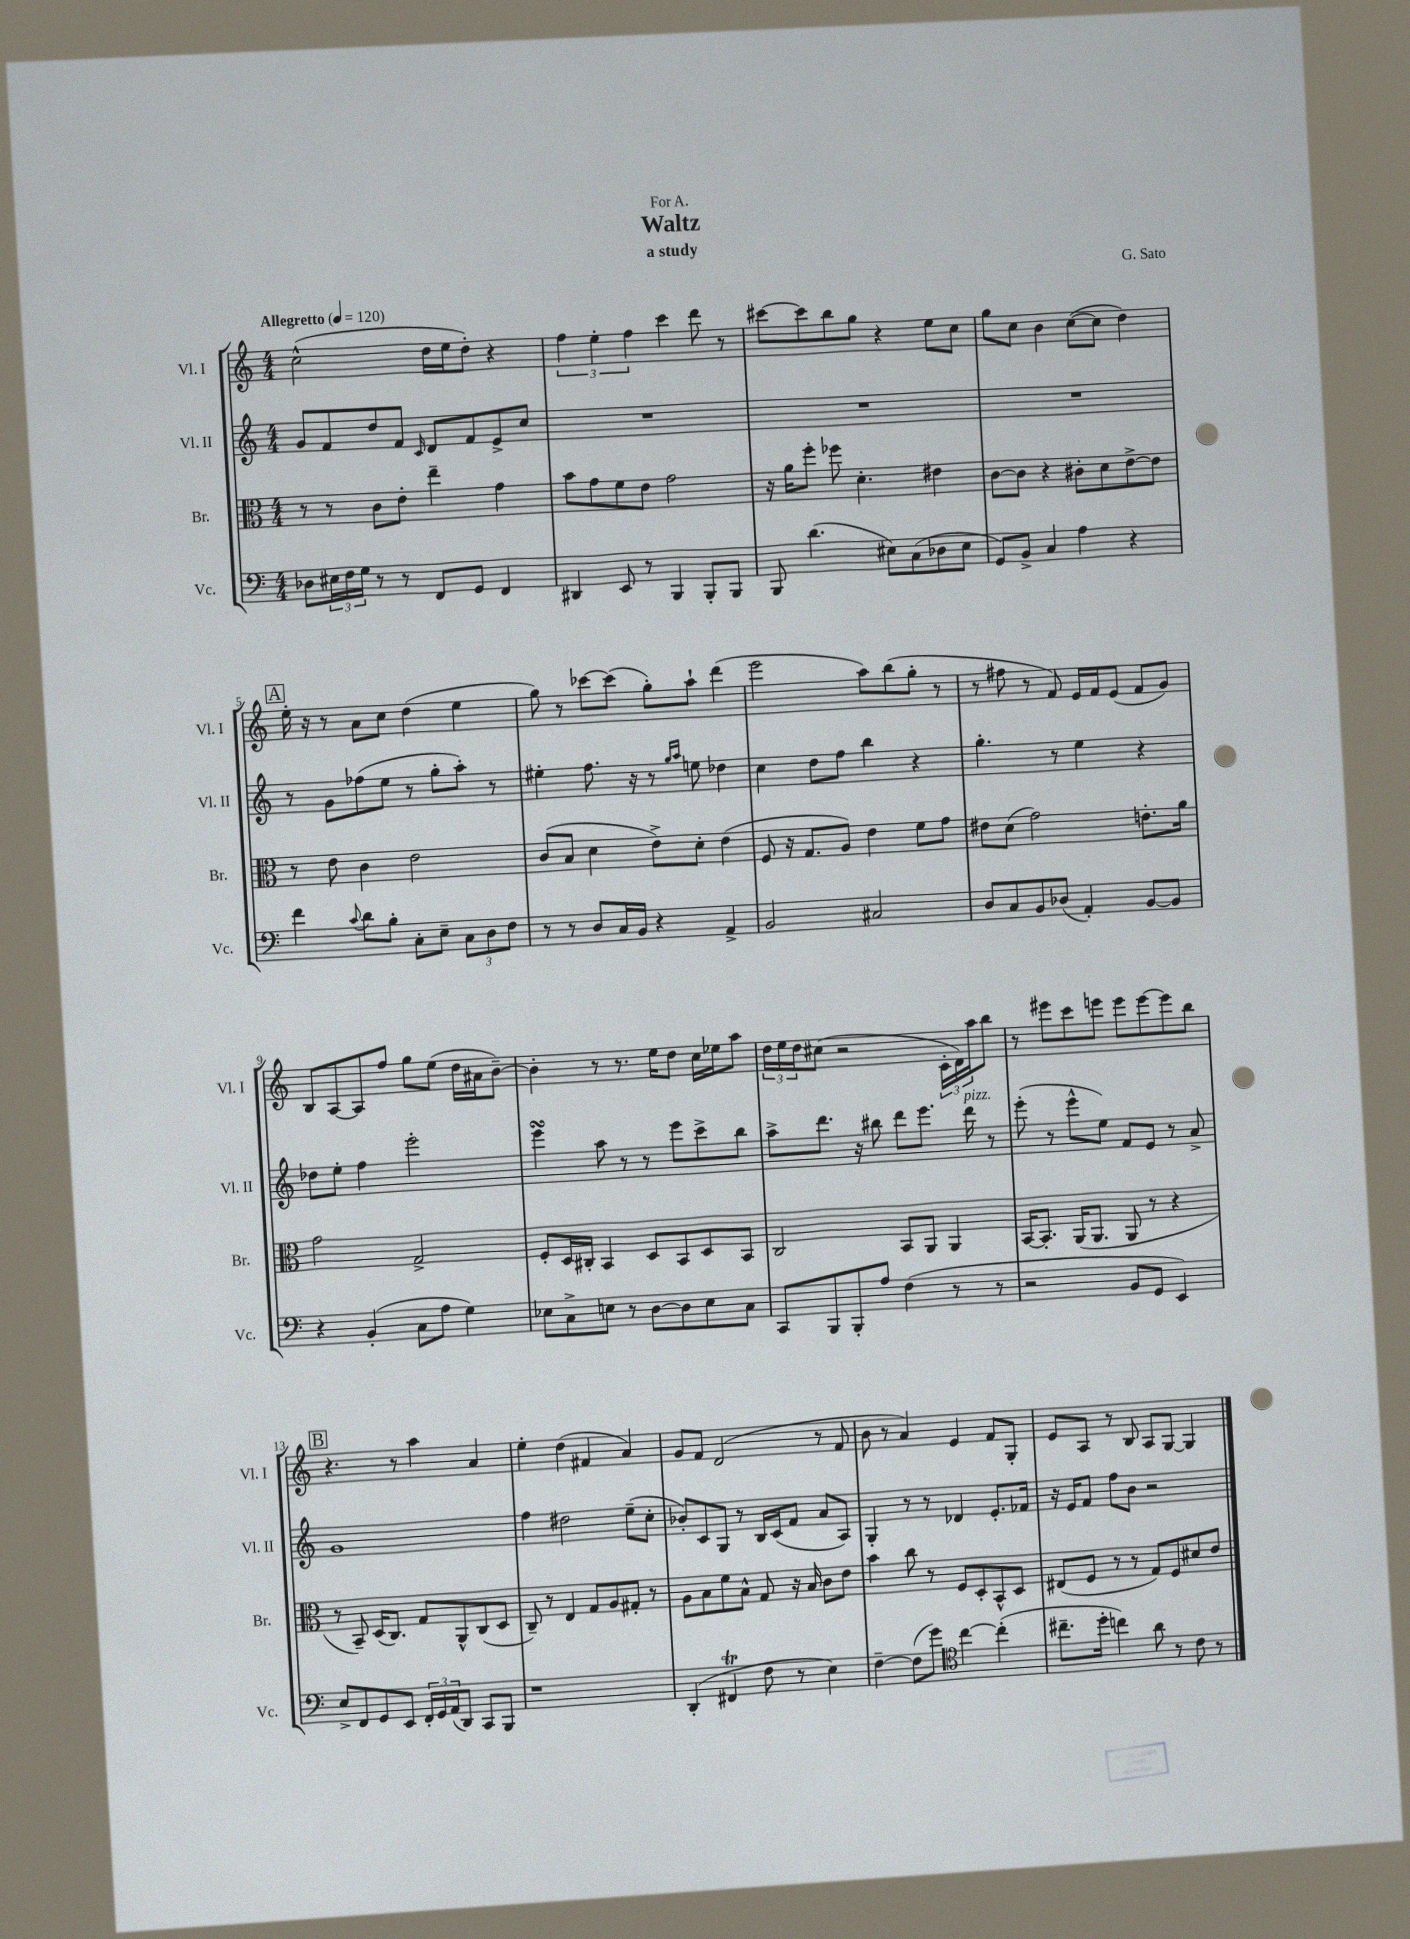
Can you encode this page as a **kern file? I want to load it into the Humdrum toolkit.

**kern	**kern	**kern	**kern
*staff4	*staff3	*staff2	*staff1
*clefF4	*clefC3	*clefG2	*clefG2
*k[]	*k[]	*k[]	*k[]
*M4/4	*M4/4	*M4/4	*M4/4
*MM120	*MM120	*MM120	*MM120
8D-\L	8r	8g/L	(2cc^^\
24E#\L	8r	8f/	.
24F\	.	.	.
24G\JJ	.	.	.
8r	8c\L	8dd/	.
8r	8e'\J	8f/J	.
.	.	16qqc/	.
8FF/L	4ee~\	8d/L	16dd\LL
.	.	.	16ee\J
8GG/J	.	8f/	8dd'\J)
4FF/	4g\	8e^/	4r
.	.	8cc/J	.
=	=	=	=
4DD#/	8b\L	1r	6ff\
.	8g\	.	.
.	.	.	6ee'\
8EE/	8f\	.	.
.	.	.	6ff\
8r	8e\J	.	.
4BBB/	2g\	.	4ccc\
8BBB'/L	.	.	8ddd\
8BBB/J	.	.	8r
=	=	=	=
8BBB/	16r	1r	[8ccc#\L
.	16a\LK	.	.
(4.d\	8ff'\J	.	8ccc#\]
.	8ff-\	.	8bb\
.	4.d'\	.	8gg\J
8E#\L)	.	.	4r
(8C\	.	.	.
8D-\	4e#\	.	8ee\L
8E#\J	.	.	8cc\J
=	=	=	=
8GG/L)	[8c\L	1r	8gg\L
8BB^/J	8c\]J	.	8cc\J
4C/	4r	.	4b\
4A\	8c#'\L	.	([8cc\L
.	8d\	.	8cc\]J
4r	[8e^\	.	4dd\)
.	8e\]J	.	.
=	=	=	=
4f\	8r	8r	16ee'\
.	.	.	16r
.	8e\	8g\L	8r
8qqc/	.	.	.
8d\L	4c\	(8ff-\	8a\L
8B'\J	.	8ee\J	8cc\J
8C'\L	2e\	8r	(4dd\
8E~\J	.	8gg'\L	.
12C\L	.	8aa'\J)	4ee\
12D\	.	.	.
.	.	8r	.
12F\J	.	.	.
=	=	=	=
8r	(8c/L	4ee#'\	8gg\)
8r	8B/J	.	8r
8D/L	4d\	8.ff\	[8ccc-\L
16C/L	.	.	(8ccc-\]J
16BB/JJ	.	16r	.
4r	8e^\L)	8r	8gg'\L)
.	.	16qqgg/LL	.
.	.	16qqaa/JJ	.
.	8d'\J	8ee\	8aa`\J
4AA^/	(4e\	4dd-\	(4ddd\
=	=	=	=
2BB/	8F/	4cc\	2eee\
.	16r	.	.
.	8.G/L	.	.
.	.	8dd\L	.
.	8A/J)	8ff\J	.
2C#/	4e\	4bb\	8aa\L)
.	.	.	(8bb\
.	8f\L	4r	8gg'\J
.	8g\J	.	8r
=	=	=	=
8D/L	8e#\L	4.gg'\	8r
8C/	(8d\J	.	8ff#\
8BB/	2g\)	.	8r
(8D-/J	.	8r	8f/)
4AA'/)	.	4ee\	16e/LL
.	.	.	16f/J
.	.	.	(8e/J
[8BB/L	8.e'\L	4r	8f/L
8BB/]J	.	.	8g/J)
.	16a\Jk	.	.
=	=	=	=
4r	2g\	8dd-\L	8B/L
.	.	8ee'\J	[8A/
(4BB'/	.	4ff\	8A/]
.	.	.	8ff/J
8C\L	2G^/	2eee'\	8gg\L
8A\J	.	.	(8ee\J
4G\)	.	.	16dd\LL
.	.	.	16a#\J
.	.	.	[8b~\J)
=	=	=	=
8E-\L	8F'/L	4eee\	4b'\]
8C^\	16D/L	.	.
.	16C#'/JJ	.	.
8E\J	4BB/	8aa\	8r
8r	.	8r	8.r
[8D\L	8D/L	8r	.
.	.	.	16ee\LK
8D\]	8BB/	8eee\L	8dd\J
8E\	8D/	8ccc^\	16cc\LL
.	.	.	16ee-\J
8C\J	8BB/J	8bb\J	8aa\J
=	=	=	=
8CC/L	2C/	8aa^\L	24dd\LL
.	.	.	24ee\
.	.	.	24dd\J
8BBB/	.	8.ddd\J	(8cc#\J
8BBB'/	.	.	2r
.	.	16r	.
8A/J	.	8bb#\	.
(4F\	8BB/L	8ddd\L	.
.	8AA/J	8.eee\J	.
8r	4AA/	.	24c'\LL
.	.	.	24d\)
.	.	16ddd\	.
.	.	.	24aa\J
8r	.	8r	8bb\J
=	=	=	=
2r	[16BB/LK	(8eee'\	8r
.	8.BB'/]J	.	.
.	.	8r	8eee#\L
.	(16AA/LK	8eee^^\L	8ccc\
.	8.AA/J	.	.
.	.	8ee\J)	8eee\J
8BB/L	8AA/	8f/L	8eee\L
8GG/J	8r	8e/J	[8eee\
4EE/)	4r	8r	8eee\]
.	.	8a^/	8bb\J
=	=	=	=
8E^/L	8r	1g	4.r
8FF/	8BB~/)	.	.
8GG/	(16D/LK	.	.
.	8.C/J)	.	.
8EE/J	.	.	8r
24FF'/LL	8G/L	.	4aa\
24GG/	.	.	.
(24AA/J	.	.	.
8DD/J)	8AA^^/	.	.
8CC/L	(8C/	.	4a/
8BBB/J	8D/J	.	.
=	=	=	=
1r	8C~/)	4ff\	4ee'\
.	8r	.	.
.	4E/	2dd#\	(4dd\
.	8G/L	.	4f#/
.	8A/	.	.
.	8G#'/J	(8ee~\L	4a/)
.	8r	8cc'\J	.
=	=	=	=
(4DD'/	8A\L	8b-'/L)	8g/L
.	8B\	8c/	8f/J
4FF#/	8f\	8G/J	(2d/
.	8B^^\J	8r	.
8F\	8G/	16B/LL	.
.	.	(16c/J	.
8r	16r	8f/J	.
.	16B/	.	.
4E\)	8c\L	8a/L	8r
.	8e\J	8A/J)	8f/
=	=	=	=
[4F~\	4b\	4G'/	8b\
.	.	.	8r
(8F\]L	8cc\	8r	4a/)
8g\J)	8r	8r	.
*clefC4	*	*	*
[4cc\	8F/L	4d-/	4e/
.	8D'/	.	.
(4cc'\]	8BB^^/	8.e'/L	8f/L
.	8D/J	.	8G'/J
.	.	16f-/Jk	.
=	=	=	=
8.cc#~\L	(8E#/L	16r	8e/L
.	.	16e/LK	.
.	8F/J	8f/J	8A/J
16dd'\Jk	.	.	.
4cc\)	8r	8ff\L	8r
.	8r	8b\J	8B/
8a\	8G/L)	2r	8A/L
8r	8F/	.	[8G/J
8c\	8d#/	.	4G/]
8r	8e/J	.	.
==	==	==	==
*-	*-	*-	*-
